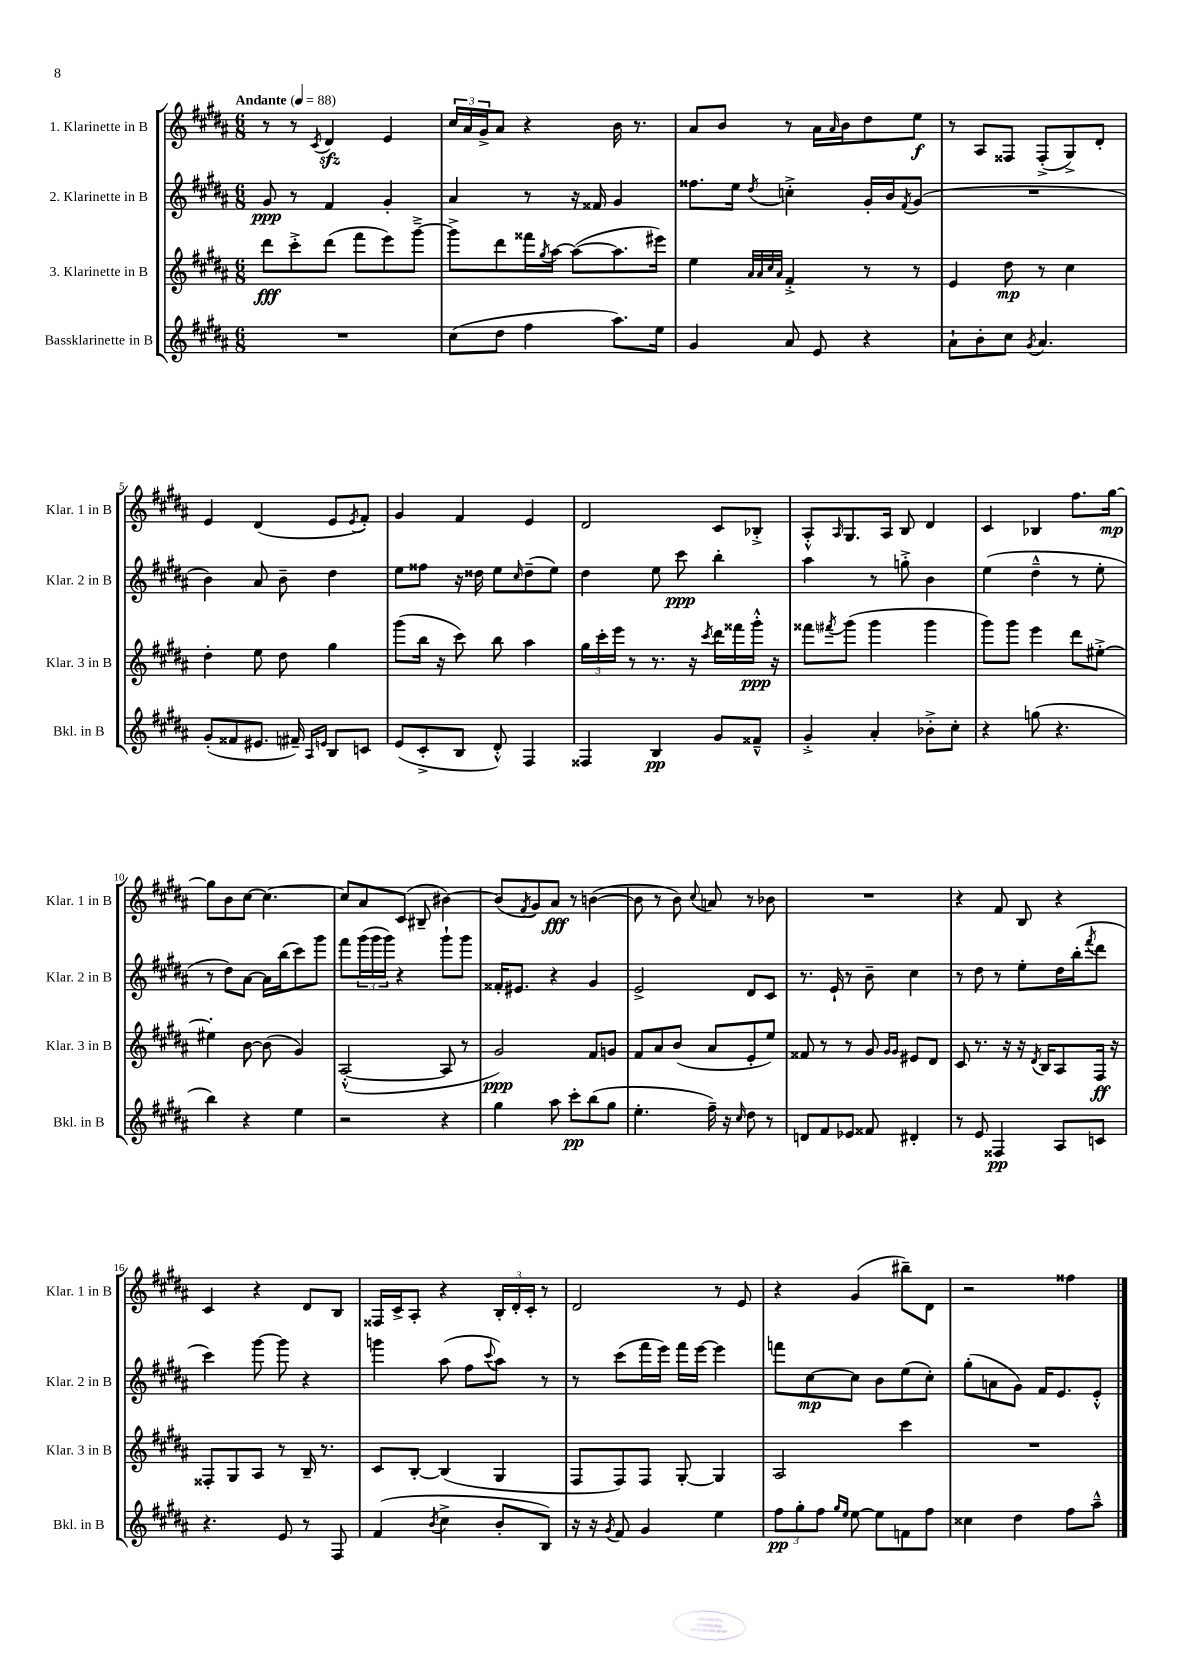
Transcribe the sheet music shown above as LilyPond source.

<<
\new StaffGroup <<
\new Staff = "s0" \with { instrumentName = "1. Klarinette in B" shortInstrumentName = "Klar. 1 in B" } {
    \clef treble \key b \major \numericTimeSignature \time 6/8 \tempo "Andante" 4 = 88
    r8 r8 \acciaccatura { cis'8 } dis'4\sfz e'4 |
    \tuplet 3/2 { cis''16 ais'16 gis'16-> } ais'8 r4 b'16 r8. |
    ais'8 b'8 r8 ais'16 \grace { ais'16 } b'16 dis''8 e''8\f |
    r8 ais8 fisis8 fisis8-.->( gis8->) dis'8-. |
    e'4 dis'4( e'8 \acciaccatura { e'8 } fis'8-.) |
    gis'4 fis'4 e'4 |
    dis'2 cis'8 bes8-.-> |
    ais8-.-^ \grace { ais16 } gis8. ais16 b8 dis'4 |
    cis'4 bes4 fis''8. gis''16~\mp |
    gis''8 b'8 cis''8~ cis''4.~ |
    cis''8 ais'8 cis'8( bis8-- bis'4~) |
    bis'8( \acciaccatura { fis'8 } gis'8) ais'8\fff r8 b'4~( |
    b'8 r8 b'8) \appoggiatura { cis''8 } a'8 r8 bes'8 |
    R2. |
    r4 fis'8 b8 r4 |
    cis'4 r4 dis'8 b8 |
    fisis16 cis'16-> ais8-. r4 \tuplet 3/2 { b16-. dis'16-. cis'16-. } r8 |
    dis'2 r8 e'8 |
    r4 gis'4( bis''8--) dis'8 |
    r2 fisis''4 \bar "|." |
}
\new Staff = "s1" \with { instrumentName = "2. Klarinette in B" shortInstrumentName = "Klar. 2 in B" } {
    \clef treble \key b \major \numericTimeSignature \time 6/8
    gis'8\ppp r8 fis'4 gis'4-. |
    ais'4 r8 r16 fisis'16 gis'4 |
    fisis''8. e''16 \acciaccatura { dis''8 } c''4-.-> gis'16-. b'16 \acciaccatura { fis'8 } gis'8( |
    R2. |
    b'4) ais'8 b'8-- dis''4 |
    e''8 fisis''8 r16 disis''16 e''8 \grace { cis''16 } disis''8--( e''8) |
    dis''4 e''8 cis'''8\ppp b''4-. |
    ais''4 r8 g''8-.-> b'4 |
    e''4( dis''4---^ r8 e''8-. |
    r8 dis''8) ais'8~ ais'16 b''16( cis'''8) gis'''8 |
    fis'''8 \tuplet 3/2 { gis'''16( gis'''16 gis'''16) } r4 gis'''8-! gis'''8 |
    fisis'16-. eis'8. r4 gis'4 |
    e'2-> dis'8 cis'8 |
    r8. e'16-! r8 b'8-- cis''4 |
    r8 dis''8 r8 e''8-. dis''16 b''16-.( \acciaccatura { fis'''8 } dis'''8 |
    cis'''4) gis'''8~ gis'''8 r4 |
    g'''4 ais''8( fis''8 \appoggiatura { cis'''8 } ais''8) r8 |
    r8 cis'''8( fis'''16 e'''16) fis'''16 e'''16~ e'''4 |
    f'''8 cis''8~\mp cis''8 b'8 e''8( cis''8-.) |
    gis''8-.( a'8 gis'8) fis'16 e'8. e'8-.-^ \bar "|." |
}
\new Staff = "s2" \with { instrumentName = "3. Klarinette in B" shortInstrumentName = "Klar. 3 in B" } {
    \clef treble \key b \major \numericTimeSignature \time 6/8
    dis'''8\fff cis'''8-.-> dis'''8( fis'''8 e'''8) gis'''8~---> |
    gis'''8-> dis'''8 fisis'''16 \acciaccatura { gis''8 } ais''16~ ais''8~( ais''8. eis'''16) |
    e''4 \grace { ais'32 ais'32 cis''32 ais'32 } fis'4-.-> r8 r8 |
    e'4 dis''8\mp r8 cis''4 |
    dis''4-. e''8 dis''8 gis''4 |
    gis'''8( b''16 r16 cis'''8) b''8 ais''4 |
    \tuplet 3/2 { gis''16 cis'''16-. e'''16 } r8 r8. r16 \acciaccatura { cis'''8 } dis'''16 fisis'''16 gis'''16-.-^\ppp r16 |
    fisis'''8 \acciaccatura { fis'''8 } gis'''8( gis'''4 gis'''4 |
    gis'''8) gis'''8 e'''4 dis'''8 eis''8~-.-> |
    eis''4-. b'8~ b'8( gis'4) |
    ais2~-.-^( ais8 r8 |
    gis'2\ppp) fis'8 g'8 |
    fis'8 ais'8 b'8( ais'8 e'8-. e''8) |
    fisis'8 r8 r8 gis'8 \grace { gis'16 gis'16 } eis'8 dis'8 |
    cis'8 r8. r16 r16 \acciaccatura { dis'8 } b16 ais8 fis16\ff r16 |
    fisis8-. gis8 ais8 r8 b16-- r8. |
    cis'8 b8~-. b4( gis4 |
    fis8 fis8) fis8 gis8~-. gis4 |
    ais2 cis'''4 |
    R2. \bar "|." |
}
\new Staff = "s3" \with { instrumentName = "Bassklarinette in B" shortInstrumentName = "Bkl. in B" } {
    \clef treble \key b \major \numericTimeSignature \time 6/8
    R2. |
    cis''8( dis''8 fis''4 ais''8.) e''16 |
    gis'4 ais'8 e'8 r4 |
    ais'8-! b'8-. cis''8 \acciaccatura { gis'8 } ais'4. |
    gis'8-.( fisis'8 eis'8. fis'16--) \grace { ais16 e'16 } b8 c'8 |
    e'8( cis'8-.-> b8 dis'8-.-^) fis4 |
    fisis4 b4\pp gis'8 fisis'8---^ |
    gis'4-.-> ais'4-. bes'8-.-> cis''8-. |
    r4 g''8( r4. |
    b''4) r4 e''4 |
    r2 r4 |
    gis''4 ais''8 cis'''8-.\pp b''8( gis''8 |
    e''4.-. fis''16--) r16 \grace { cis''16 } dis''8 r8 |
    d'8 fis'8 ees'8 fisis'8 dis'4-. |
    r8 e'8 fisis4\pp ais8 c'8 |
    r4. e'8 r8 fis8 |
    fis'4( \acciaccatura { b'8 } cis''4-> b'8-. b8) |
    r16 r16 \acciaccatura { gis'8 } fis'8 gis'4 e''4 |
    \tuplet 3/2 { fis''8\pp gis''8-. fis''8 } \grace { gis''16 e''16 } e''8~ e''8 f'8 fis''8 |
    cisis''4 dis''4 fis''8 ais''8---^ \bar "|." |
}
>>
>>
